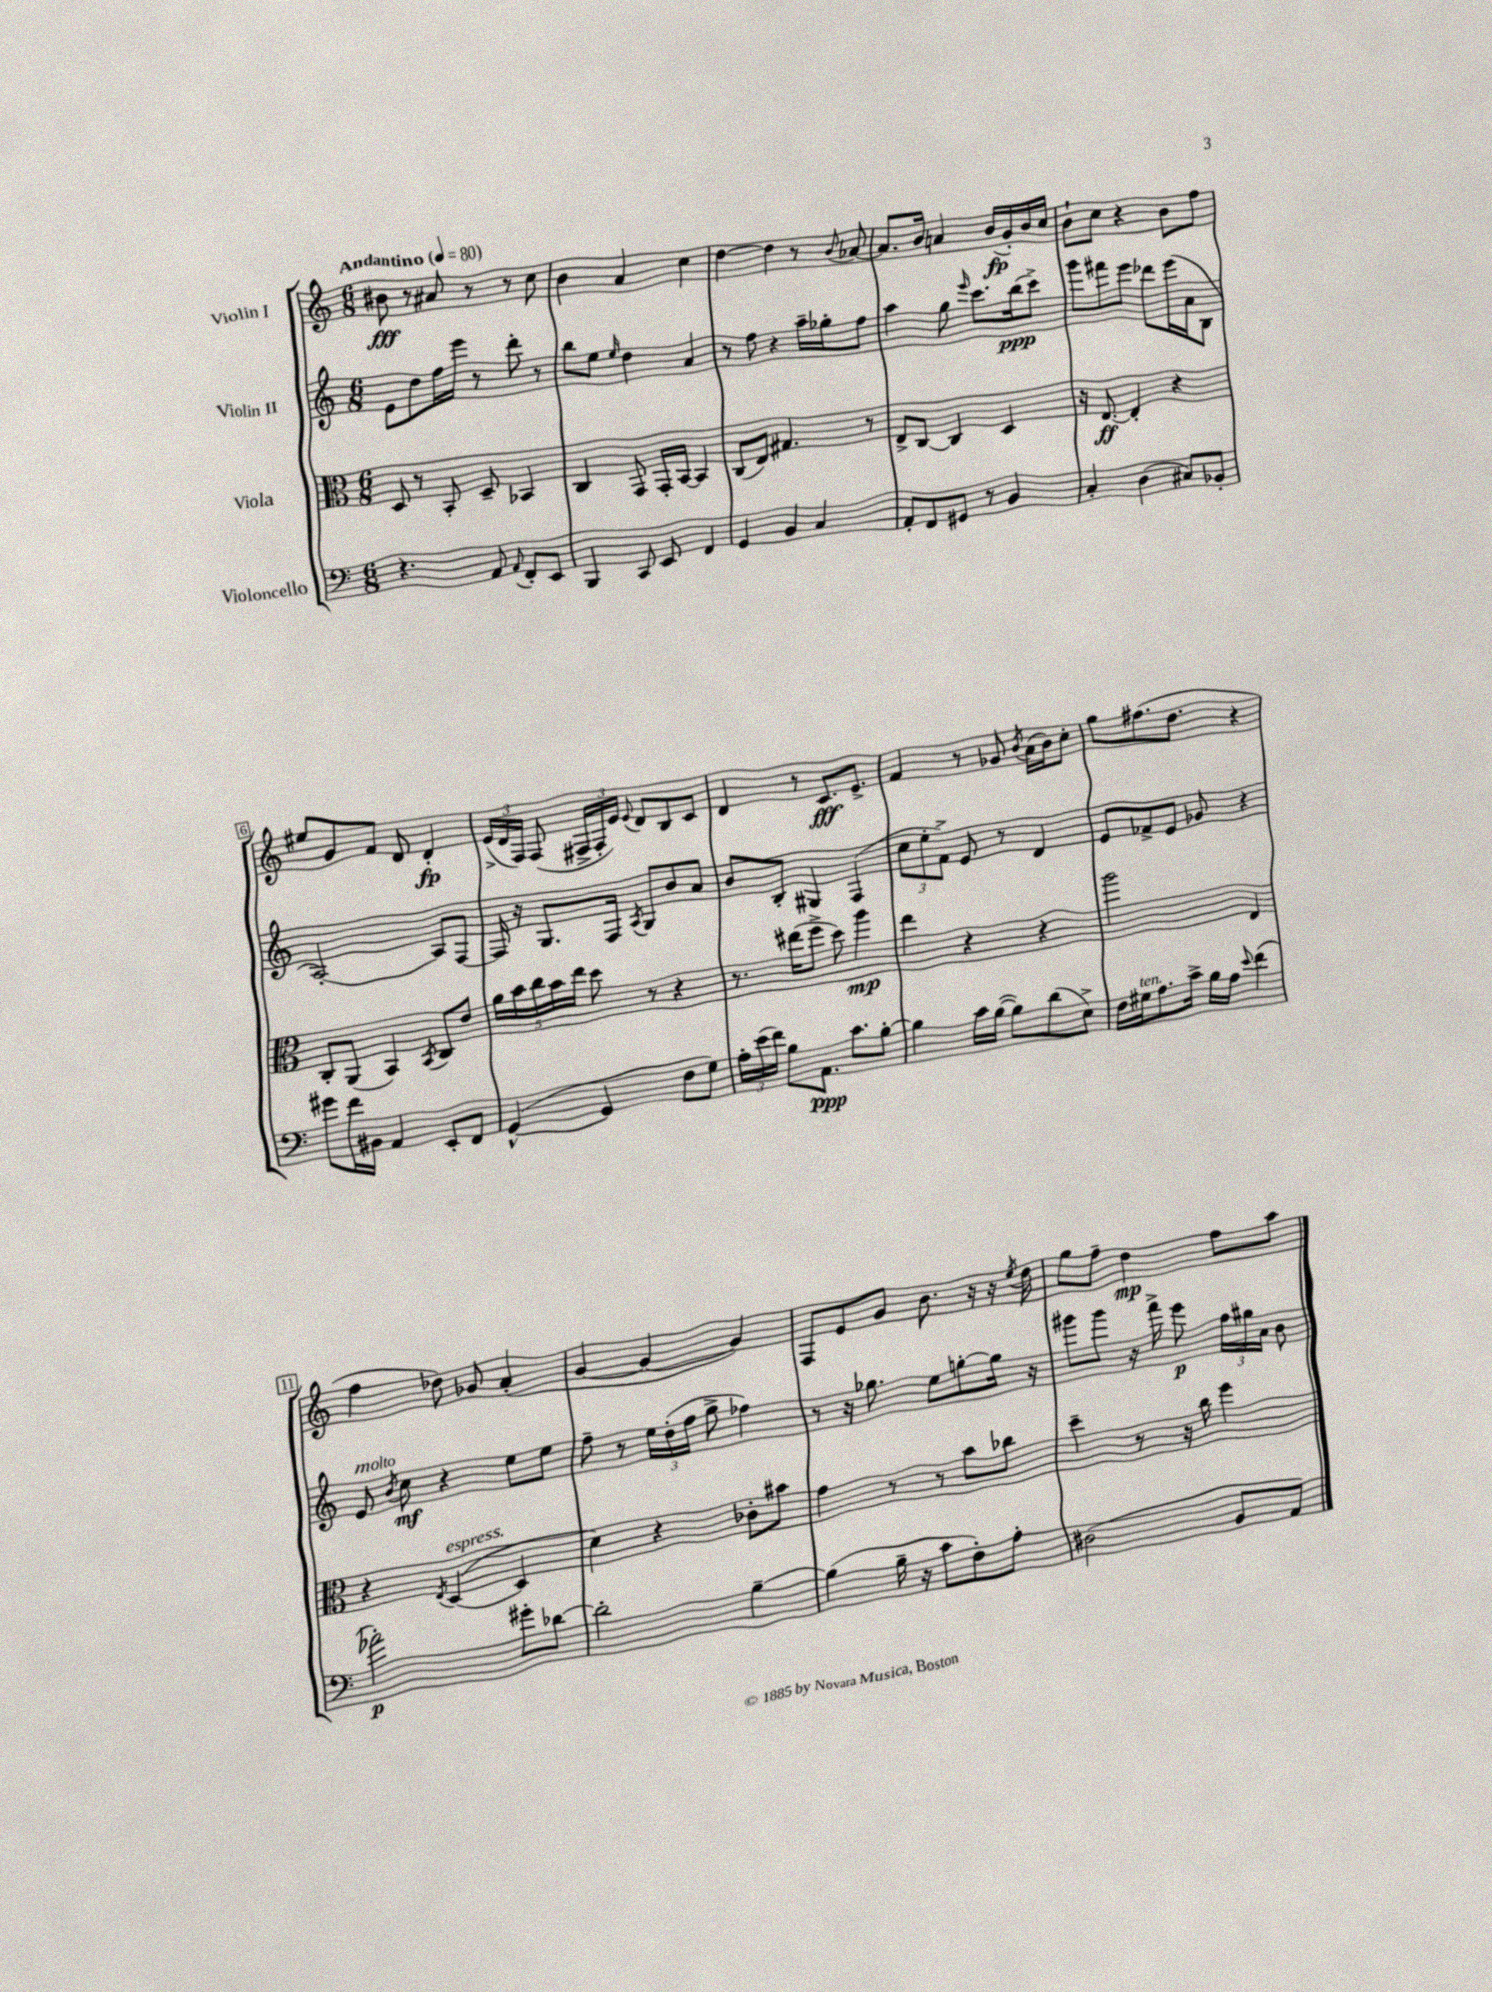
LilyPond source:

<<
\new StaffGroup <<
\new Staff = "s0" \with { instrumentName = "Violin I" } {
    \clef treble \key c \major \numericTimeSignature \time 6/8 \tempo "Andantino" 4 = 80
    \autoBeamOff bis'8\fff r8 ais'8 r8 r8 c''8 |
    b'4 a'4 c''4 |
    d''4~ d''4 r8 \appoggiatura { b'8 } aes'8~ |
    aes'8.[ b'16] a'4 b'16[\fp( g'16-.) b'16 c''16] |
    b'8[-! c''8] r4 b'8[ f''8] |
    eis''8[ g'8 f'8] d'8 d'4-.\fp |
    \tuplet 3/2 { e'16[->( d'16 f16]) } f8( \tuplet 3/2 { fis16[-> fis16-. e'16]) } \appoggiatura { e'8 } d'8[ b8 c'8] |
    d'4 r8 c'8.[\fff e'8.]-> |
    f'4 r8 ges'8 \acciaccatura { b'8 } a'16[( b'16) c''8]-. |
    g''8[ fis''8.( d''8.] r4 |
    f''4 des''8) ges'8 a'4-.( |
    g'4~ g'4~ g'4) |
    f8[ e'8 g'8] b'8. r16 r16 \acciaccatura { e''8 } d''16 |
    g''8[ f''8]-- d''4\mp f''8[ a''8] \bar "|." |
}
\new Staff = "s1" \with { instrumentName = "Violin II" } {
    \clef treble \key c \major \numericTimeSignature \time 6/8
    \autoBeamOff e'8[ d''8 f''16 e'''16] r8 d'''8-. r8 |
    b''8[ e''8] \grace { e''16 } d''4 a'4 |
    r8 f''8 r4 a''16[-- ges''16-. f''8] |
    a''4 g''8 \grace { e'''16 } c'''8.[ b''16\ppp( c'''8]->) |
    g'''8[ fis'''8 e'''8] des'''8[ e'''16( a'16 b8] |
    a2~-.) a8[ f8]~ |
    f16 r16 g8.[ f16] \acciaccatura { a8 } g8[ b'8 a'8] |
    b'8[ b8]-. gis4 f4( |
    \tuplet 3/2 { c''8[ e''8-. f'8]->) } e'8 r8 d'4 |
    e'8[ fes'8-> e'8] ges'8 r4 |
    e'8^\markup { \italic "molto" } \acciaccatura { b'8 } c''8\mf r4 e''8[ e''8] |
    f''8-- r8 \tuplet 3/2 { e''16[ d''16-.( f''16] } g''8-> fes''4) |
    r8 r16 ges''8. e''8[ g''8~-. g''16] r16 |
    gis'''8[ gis'''8] r16 f'''16-> e'''8\p \tuplet 3/2 { f''16[ gis''16 a'16] } b'8 \bar "|." |
}
\new Staff = "s2" \with { instrumentName = "Viola" } {
    \clef alto \key c \major \numericTimeSignature \time 6/8
    \autoBeamOff d8 r8 b,8-. d8-- bes,4 |
    c4 g,8 g,16[-. b,16]~ b,4 |
    c8[( e8]) gis4. r8 |
    e8[-> c8]~ c4 d4 |
    r16 e8.~\ff e4-. r4 |
    c8[-. a,8]( b,4) \acciaccatura { b,8 } c8[ e'8] |
    \tuplet 5/4 { a'16[ b'16 c''16 b'16 e''16] } d''8 r8 r4 |
    r8. eis''16[( f''8]-> d''8) a''4\mp |
    e''4 r4 r4 |
    a''2 e4 |
    r4 \acciaccatura { e8 } d4~^\markup { \italic "espress." }( d4 |
    d'4) r4 ces'8[-. bis'8] |
    g'4 r8 r8 b'8[ ces''8] |
    d''4-- r8 r16 c''16 f''4 \bar "|." |
}
\new Staff = "s3" \with { instrumentName = "Violoncello" } {
    \clef bass \key c \major \numericTimeSignature \time 6/8
    \autoBeamOff r4. a,8 \appoggiatura { a,8 } f,8[-. e,8] |
    b,,4 c,8 e,8 f,4 |
    g,4 b,4 c4 |
    a,8[-. f,8 gis,8] r8 b,4 |
    c4-. d4( cis8[) bes,8]-. |
    gis'8[ f'16 bis,16] a,4 e,8[-. f,8] |
    g,4~-^( g,4 f8[ g8]) |
    \tuplet 3/2 { a16[-. e'16( f'16]) } b8[ a,8.]\ppp c'8.[ b8]~-. |
    b4 c'16[ b16]~( b8[) d'8( e8]->) |
    f16[ gis16^\markup { \italic "ten." } a8. c'16]-> b16[ a16] \appoggiatura { e'8 } f'4( |
    aes'2-.\p) gis'8[-. des'8]~ |
    des'2-. b4~-- |
    b4( b16-- r16 c'8[ f8-.) a8]-. |
    dis2( b,8[ a,8]) \bar "|." |
}
>>
>>
\layout { \context { \Score \override BarNumber.stencil = #(make-stencil-boxer 0.1 0.3 ly:text-interface::print) } }
